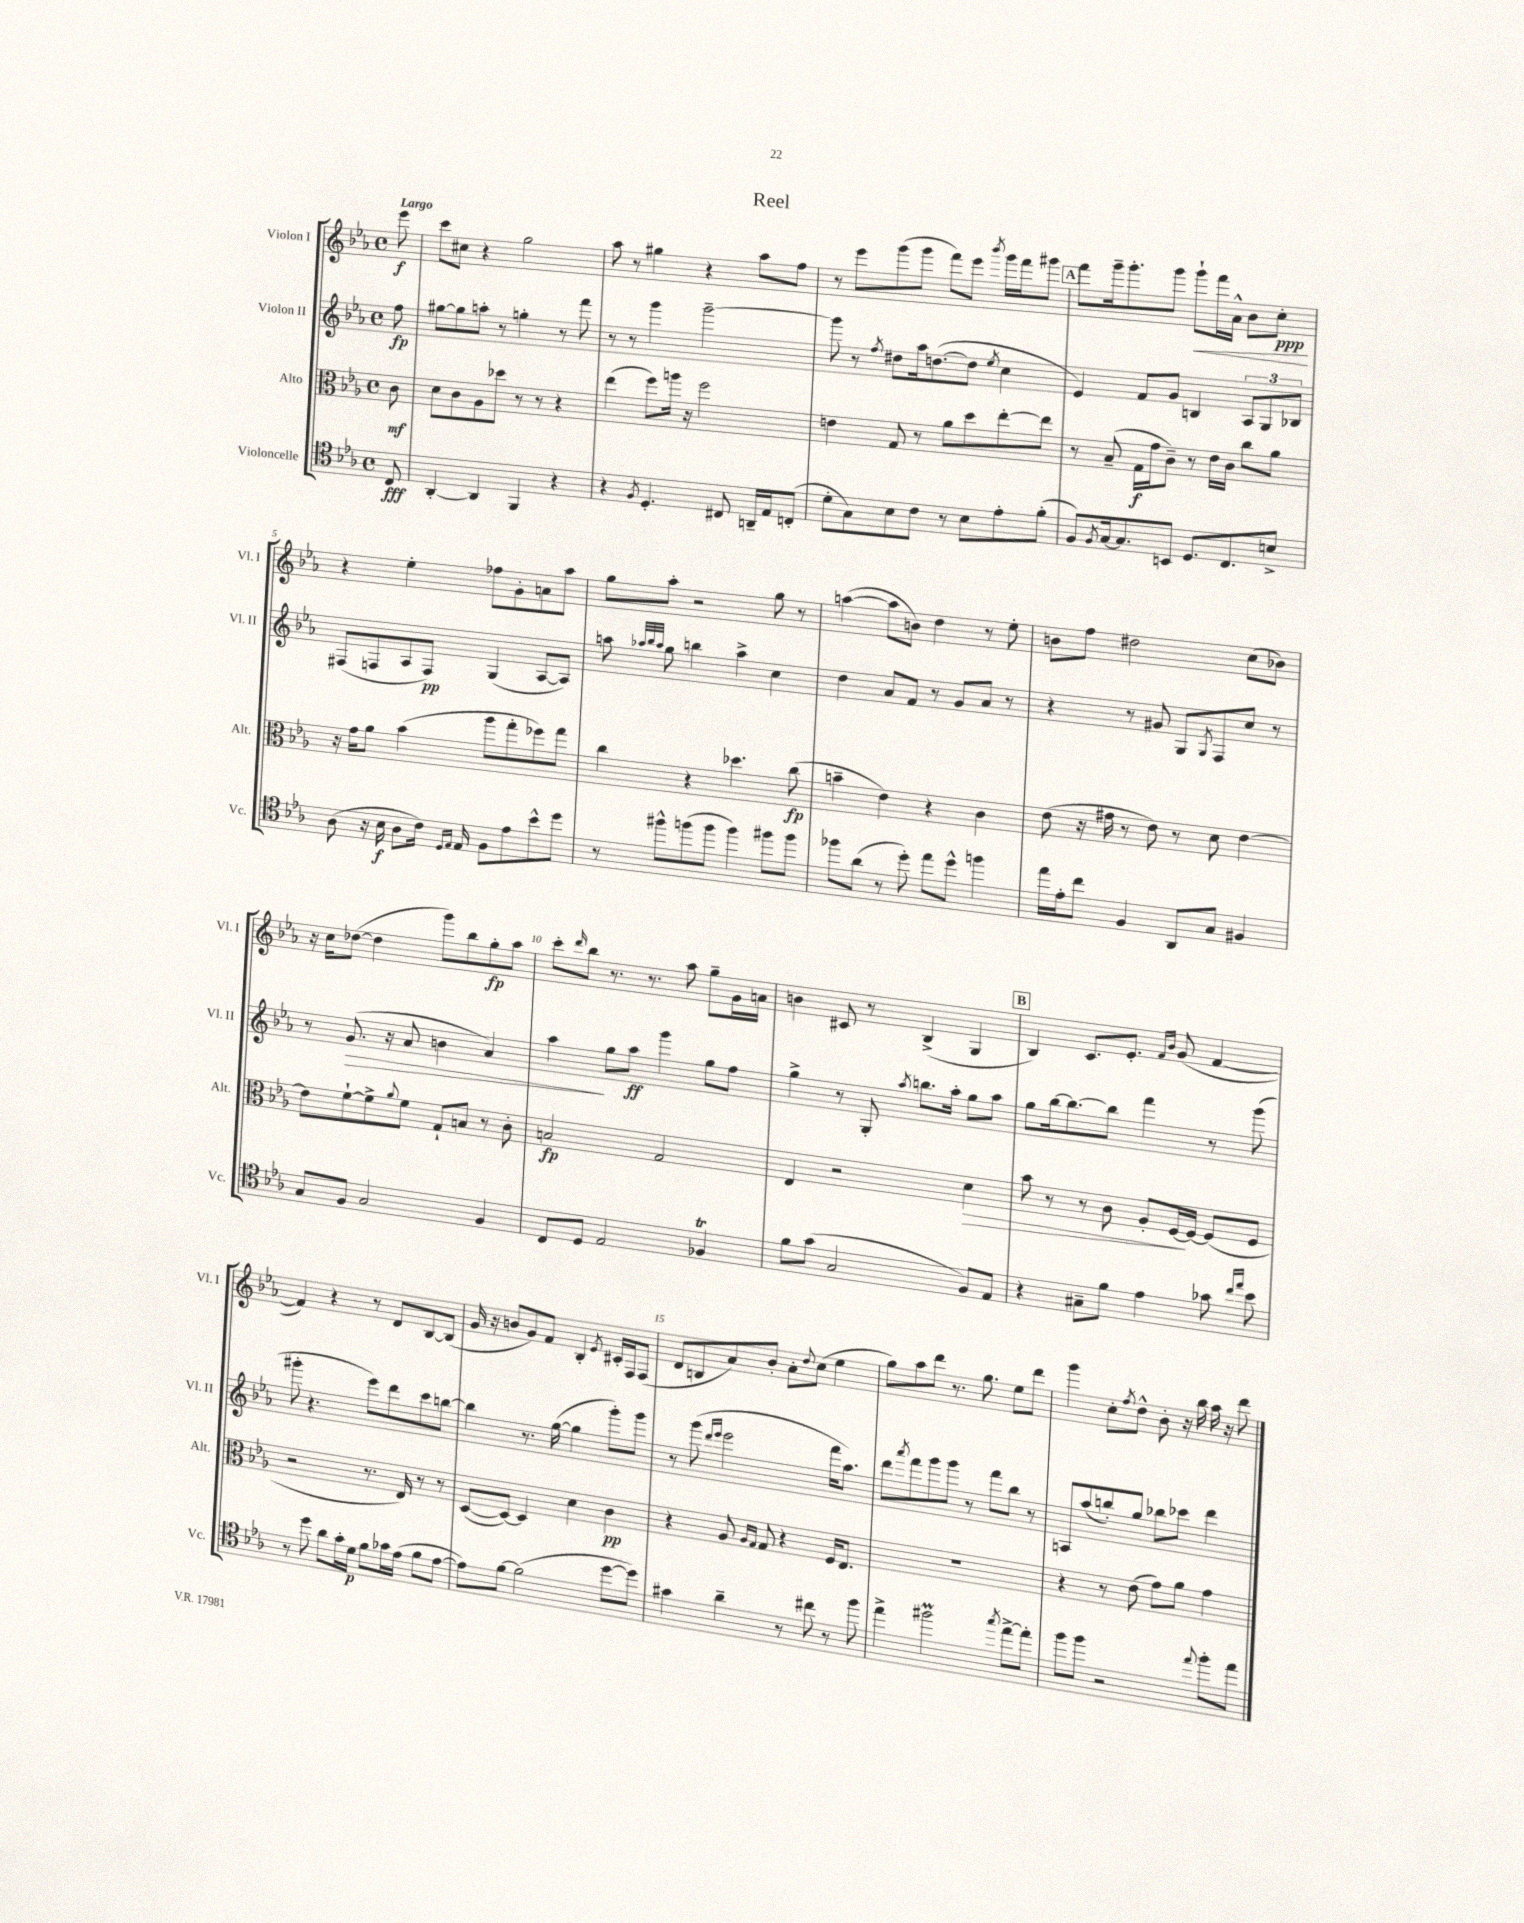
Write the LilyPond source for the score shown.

\header { title = "Reel" }
<<
\new StaffGroup <<
\new Staff = "s0" \with { instrumentName = "Violon I" shortInstrumentName = "Vl. I" } {
    \clef treble \key ees \major \defaultTimeSignature \time 4/4 \partial 8 \tempo "Largo"
    ees'''8\f |
    c'''8 cis''8 r4 g''2 |
    aes''8 r8 gis''4 r4 aes''8 f''8 |
    r8 ees'''8 g'''8( g'''8 f'''8) ees'''8 \acciaccatura { bes'''8 } g'''16 f'''16 gis'''8 |
    \mark \markup { \box "A" } f'''8 g'''16-- g'''8.-. g'''8 g'''8-!\< f'''16 aes'16-^ bes'8 c''8-.\ppp\! |
    r4 ees''4-. fes''8 g'8-. a'8 aes''8 |
    g''8 aes''8-. r2 g''8 r8 |
    a''4~( a''8 b'8) d''4 r8 ees''8-. |
    b'8 f''8 dis''2 c''8( bes'8) |
    r16 c''16 des''8~( des''4 g'''8) bes''8 g''8-.\fp aes''8 |
    c'''8-. \grace { d'''16 } bes''8 r8. r8. aes''8 g''8-- g'16 a'16 |
    b'4 cis'8 r8 bes4->( g4 |
    \mark \markup { \box "B" } bes4) c'8. ees'8.-. \grace { f'16 bes'16 } g'8( f'4~ |
    f'4) r4 r8 d'8 bes8~ bes8( |
    g'16 r16 b'8 g'8) f'8 bes4-. \acciaccatura { ees'8 } cis'16-. f16 f8( |
    d'8 b8 aes'8) bes'8-. aes'8-. \appoggiatura { d''8 } c''8( ees''4 |
    g''8) aes''8 d'''8 r8. g''8. ees''8 d'''8 |
    g'''4 c''8-. \acciaccatura { f''8 } d''8-^ bes'8-. r16 bes''16 aes''16 r16 d'''8 \bar "|." |
}
\new Staff = "s1" \with { instrumentName = "Violon II" shortInstrumentName = "Vl. II" } {
    \clef treble \key ees \major \defaultTimeSignature \time 4/4 \partial 8
    f''8\fp |
    gis''8~ gis''8 a''8-. r8 g''4-. r8 f'''8 |
    r8 r8 g'''4 g'''2~-- |
    g'''8 r8 \acciaccatura { f''8 } dis''8 aes''16 d''8.~( d''8 \acciaccatura { ees''8 } c''4 |
    \mark \markup { \box "A" } ees'4) f'8 g'8 b4 \tuplet 3/2 { aes8 g8 bes8 } |
    fis8( f8 aes8 f8\pp) g4( aes8~ aes8) |
    a''8 \grace { aes''32 bes''32 aes''32 } g''8 b''4 aes''4-> c''4 |
    d''4 aes'8 f'8 r8 g'8 aes'8 r8 |
    r4 r8 gis'8 g8 \acciaccatura { g8 } f8 c''8 r8 |
    r8 g'8.\>( r16 aes'8 b'4 aes'4) |
    aes''4\! g''8 aes''8\ff g'''4 g''8 f''8 |
    g''4-> r8 g8-. \acciaccatura { aes''8 } b''8. aes''16-. g''8 aes''8 |
    \mark \markup { \box "B" } g''8 bes''16~ bes''8.~ bes''8 f'''4 r8 g'''8( |
    gis'''8-. r4. ees'''8) d'''8 c'''8 b''8~ |
    b''4 r8. g''16~( g''4 g'''8-.) g'''8 |
    r8 g'''8( \grace { d'''16 ees'''16 } ees'''2 f'''16 aes''8.) |
    d'''8 \acciaccatura { aes'''8 } f'''8 g'''8 g'''8 r8 f'''8 bes''8 r8 |
    a8 aes''8( b''8-.) g''8 bes''8 ces'''8 d'''4 \bar "|." |
}
\new Staff = "s2" \with { instrumentName = "Alto" shortInstrumentName = "Alt." } {
    \clef alto \key ees \major \defaultTimeSignature \time 4/4 \partial 8
    c'8\mf |
    d'8 c'8 aes8 des''8 r8 r8 r4 |
    ees''4( f''8) a''16 r16 f''2 |
    e'4 g8 r8 aes'8 d''8 ees''8~-. ees''8 |
    \mark \markup { \box "A" } r8 bes8--( g16\f g'16 c'8--) r8 ees'16 c'16 c''8 aes'8 |
    r16 g'16 aes'8 bes'4( aes''8 g''8-. fes''8) g''8 |
    c''4 r4 des''4. c''8\fp( |
    b'4-- ees'4) r4 c'4 |
    ees'8( r16 gis'16 r8 ees'8) r8 d'8 ees'4~ |
    ees'8 f'8~-! f'8-> \appoggiatura { aes'8 } f'8 g8-! b8 r8 c'8-. |
    b2\fp g2 |
    ees4 r2 d'4\> |
    \mark \markup { \box "B" } bes'8 r8 r8 c'8 aes8-. f16~\! f16~ f8( f8 |
    r2 r8. ees16) r8 r8 |
    d8~( d8~) d4 d'4 c'4\pp |
    r4 aes8 \grace { aes16 g16 } g8 r4 f16 ees8. |
    R1 |
    r4 r8 ees'8( g'8) aes'8 g'4 \bar "|." |
}
\new Staff = "s3" \with { instrumentName = "Violoncelle" shortInstrumentName = "Vc." } {
    \clef tenor \key ees \major \defaultTimeSignature \time 4/4 \partial 8
    c8\fff |
    aes,4~-. aes,4 f,4 r4 |
    r4 \acciaccatura { f8 } d4.-. cis8 a,16-- ees16 c8-.( |
    d'8-. g8) bes8 c'8 r8 bes8 ees'8-. f'8-.( |
    \mark \markup { \box "A" } f8) \acciaccatura { f8 } g16~ g8. b,8 d8. c8. b8-> |
    aes8( r16 bes16\f aes8 c'16) \grace { d16 ees16 } ees16 f8 ees'8 bes'8-^ d''8 |
    r8 fis''8-^ f''8( f''8 f''4) fis''8 fis''8 |
    fes''8 aes'8( r8 d''8-.) ees''8 d''8-^ f''4 |
    ees''16 ees'16-. c''8 f4 aes,8 g8 fis4 |
    g8 f8 g2 f4 |
    c8 d8 ees2 fes4\trill |
    f'8 g'8( g2 f8) ees8 |
    \mark \markup { \box "B" } r4 gis8-- f'8 ees'4 ges'8 \grace { c''16 ees''16 } bes'8 |
    r8 d''8 aes'8 g'16-. d'16\p f'8 ges'16 ees'16( f'8 ees'8~ |
    ees'8) f'8~ f'2( d''8~ d''8) |
    gis'4 aes'4-- r8 cis''8 r8 f''8 |
    ees''4-> fis''2\prall \acciaccatura { g''8 } ees''8~-> ees''8-. |
    f''8 f''8 r2 \appoggiatura { ees''8 } f''8-. ees''8 \bar "|." |
}
>>
>>
\layout { \context { \Score \override BarNumber.break-visibility = ##(#f #t #t) barNumberVisibility = #(every-nth-bar-number-visible 5) } }
